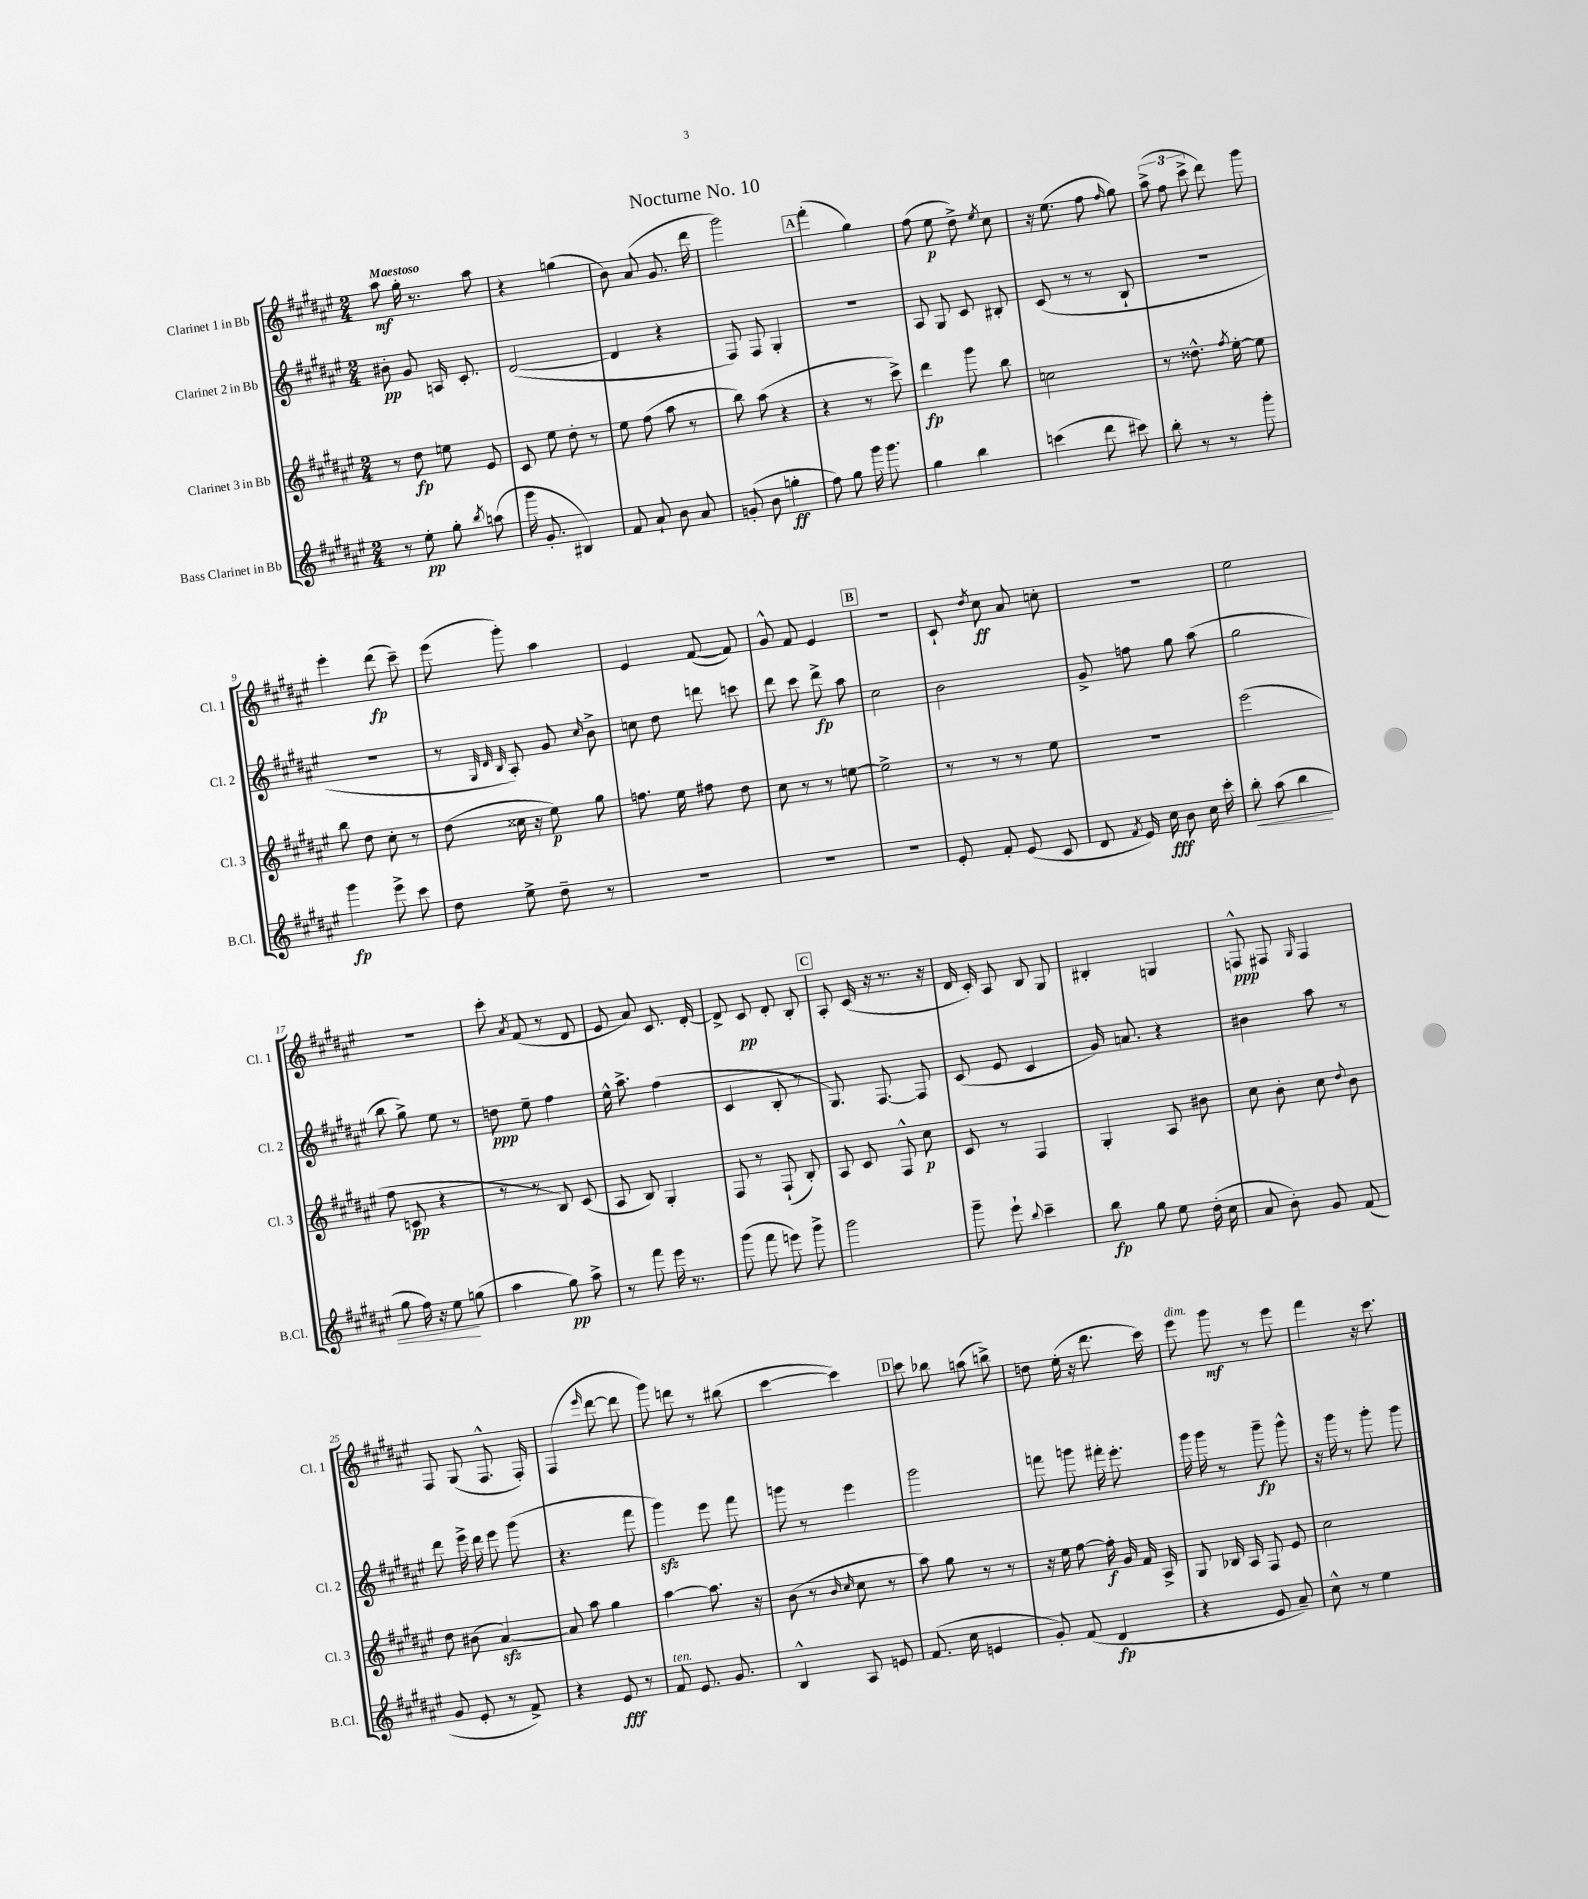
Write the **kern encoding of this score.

**kern	**dynam	**kern	**dynam	**kern	**dynam	**kern	**dynam
*part4	*part4	*part3	*part3	*part2	*part2	*part1	*part1
*staff4	*staff4	*staff3	*staff3	*staff2	*staff2	*staff1	*staff1
*I"Bass Clarinet in Bb	*	*I"Clarinet 3 in Bb	*	*I"Clarinet 2 in Bb	*	*I"Clarinet 1 in Bb	*
*I'B.Cl.	*	*I'Cl. 3	*	*I'Cl. 2	*	*I'Cl. 1	*
*clefG2	*	*clefG2	*	*clefG2	*	*clefG2	*
*k[f#c#g#d#a#e#]	*	*k[f#c#g#d#a#e#]	*	*k[f#c#g#d#a#e#]	*	*k[f#c#g#d#a#e#]	*
*M2/4	*	*M2/4	*	*M2/4	*	*M2/4	*
=1	=1	=1	=1	=1	=1	=1	=1
!	!	!	!	!	!	!LO:TX:a:B:t=Maestoso	!
8r	.	8r	.	8b#X'\	pp	8aa#\	mf
8ee#'\	pp	8dd#\	fp	8g#/	.	16gg#'\	.
.	.	.	.	.	.	8.r	.
8gg#'\	.	8een\	.	16An/	.	.	.
.	.	.	.	8.c#'/	.	.	.
8qbb/	.	.	.	.	.	.	.
(8aan\	.	8e#/	.	.	.	8aa#\	.
=2	=2	=2	=2	=2	=2	=2	=2
16ggg#\	.	8c#/	.	([2d#/	.	4r	.
8.g#'/	.	.	.	.	.	.	.
.	.	8ee#\	.	.	.	.	.
4B#X/)	.	8dd#'\	.	.	.	(4ggn\	.
.	.	8r	.	.	.	.	.
=3	=3	=3	=3	=3	=3	=3	=3
8f#/	.	8ee#\	.	4d#/]	.	8b\)	.
8a#`/	.	(8ff#\	.	.	.	(8a#/	.
8b\	.	8aa#\	.	4r	.	8.g#/	.
8a#/	.	8r	.	.	.	.	.
.	.	.	.	.	.	16ddd#\	.
=4	=4	=4	=4	=4	=4	=4	=4
(8gn'/	.	8bb\)	.	8F#/)	.	2ggg#\)	.
8b\	.	(8aa#\	.	8F#/	.	.	.
4ggn'\	ff	4r	.	4G#'/	.	.	.
!!LO:REH:place=s1:t=A
=5	=5	=5	=5	=5	=5	=5	=5
8ff#\)	.	4r	.	2r	.	(4fff#'\	.
8gg#\	.	.	.	.	.	.	.
16ggg#\	.	8r	.	.	.	4gg#\)	.
8.ggg#\	.	.	.	.	.	.	.
.	.	8ccc#^\)	.	.	.	.	.
=6	=6	=6	=6	=6	=6	=6	=6
4gg#\	.	4ddd#\	fp	8A#/	.	(8ff#\	.
.	.	.	.	8G#/	.	8ee#\	p
4bb\	.	8ggg#\	.	8c#/	.	8dd#^\)	.
.	.	.	.	.	.	8qee#/	.
.	.	8bb\	.	8B#X'/	.	8cc#\	.
=7	=7	=7	=7	=7	=7	=7	=7
(4cccn\	.	2ccn\	.	(8c#/	.	16r	.
.	.	.	.	.	.	(8.ee#\	.
.	.	.	.	8r	.	.	.
8ddd#\	.	.	.	8r	.	8ff#\	.
.	.	.	.	.	.	16qqff#/	.
8ccc#X\)	.	.	.	8B`/	.	8gg#\)	.
=8	=8	=8	=8	=8	=8	=8	=8
8bb'\	.	8r	.	2r	.	(12aa#^\	.
.	.	.	.	.	.	12ff#\	.
8r	.	8.dd##X^^\	.	.	.	.	.
.	.	.	.	.	.	12ccc#^\	.
8r	.	.	.	.	.	8ddd#\)	.
.	.	8qff#/	.	.	.	.	.
.	.	[16ee#'\	.	.	.	.	.
8ggg#'\	.	8ee#\]	.	.	.	8ggg#\	.
!!LO:LB:g=z
=9	=9	=9	=9	=9	=9	=9	=9
4ggg#\	fp	8bb\	.	2r	.	4eee#'\	.
.	.	8dd#\	.	.	.	.	.
8eee#^\	.	8cc#'\	.	.	.	(8ddd#\	fp
8ccc#\	.	8r	.	.	.	8ccc#~\)	.
=10	=10	=10	=10	=10	=10	=10	=10
8dd#\	.	(8dd#\	.	8r	.	(8eee#\	.
.	.	.	.	32qqG#/	.	.	.
.	.	.	.	32qqd#/	.	.	.
.	.	.	.	32qqB/	.	.	.
8ee#^\	.	16cc##X\	.	8A#'/)	.	8ggg#'\)	.
.	.	16r	.	.	.	.	.
8dd#~\	.	8ee#\)	p	8g#/	.	4aa#\	.
.	.	.	.	16qqcc#/	.	.	.
8r	.	8gg#\	.	8b^\	.	.	.
=11	=11	=11	=11	=11	=11	=11	=11
2r	.	8.ffn\	.	8ccn\	.	4e#/	.
.	.	.	.	8dd#\	.	.	.
.	.	16ee#\	.	.	.	.	.
.	.	8ff#X\	.	8dddn\	.	([8f#/	.
.	.	8dd#\	.	8cccn\	.	8f#/])	.
=12	=12	=12	=12	=12	=12	=12	=12
2r	.	8cc#\	.	8ddd#\	.	8g#^^/	.
.	.	8r	.	8ccc#\	.	8f#/	.
.	.	8r	.	8ddd#^\	fp	4e#/	.
.	.	[8een\	.	8aa#\	.	.	.
!!LO:REH:place=s1:t=B
=13	=13	=13	=13	=13	=13	=13	=13
2r	.	2ee^\]	.	2cc#\	.	2r	.
=14	=14	=14	=14	=14	=14	=14	=14
8e#'/	.	8r	.	2b\	.	8c#`/	.
.	.	.	.	.	.	8qdd#/	.
8f#'/	.	8r	.	.	.	8cc#\	ff
(8e#/	.	8r	.	.	.	8a#/	.
8c#/	.	8ee#\	.	.	.	8ccn'\	.
=15	=15	=15	=15	=15	=15	=15	=15
8d#/	.	2r	.	8g#^/	.	2r	.
8qf#/	.	.	.	.	.	.	.
16e#/)	.	.	.	8ffn\	.	.	.
16cc#\	fff	.	.	.	.	.	.
8b\	.	.	.	8gg#\	.	.	.
16cc#\	.	.	.	(8aa#\	.	.	.
16ccc#'\	.	.	.	.	.	.	.
=16	=16	=16	=16	=16	=16	=16	=16
!	!LO:HP:b	!	!	!	!	!	!
8bb'\	<	(2eee#\	.	2gg#\	.	2ee#\	.
(8aa#\	.	.	.	.	.	.	.
4bb\	.	.	.	.	.	.	.
!!LO:LB:g=z
=17	=17	=17	=17	=17	=17	=17	=17
8gg#\	.	8ff#\	.	8bb\	.	2r	.
16ff#\)	.	8cn/	pp	8gg#^\)	.	.	.
16r	.	.	.	.	.	.	.
8ee#\	.	4r	.	8ee#\	.	.	.
(8ggn\	[	.	.	8r	.	.	.
=18	=18	=18	=18	=18	=18	=18	=18
4aa#\	.	8r	.	8ddn\	ppp	8ccc#'\	.
.	.	.	.	.	.	8qa#/	.
.	.	8r	.	8ee#~\	.	(8f#/	.
8gg#\)	pp	8B/)	.	4ff#\	.	8r	.
8aa#^\	.	(8c#/	.	.	.	8d#/	.
=19	=19	=19	=19	=19	=19	=19	=19
8r	.	8A#/	.	16ee#^^\	.	8e#/	.
.	.	.	.	8.aa#^\	.	.	.
8fff#\	.	8B/)	.	.	.	8a#/)	.
16eee#\	.	4G#'/	.	(4ff#\	.	8.c#/	.
8.r	.	.	.	.	.	.	.
.	.	.	.	.	.	[16d#'/	.
=20	=20	=20	=20	=20	=20	=20	=20
(8ggg#\	.	8F#/	.	4c#/	.	8d#^/]	.
8fff#\	.	8r	.	.	.	8c#/	pp
8eeen\)	.	(8F#`/	.	8B'/	.	8d#'/	.
8ggg#^\	.	8B'/)	.	8r	.	8B'/	.
!!LO:REH:place=s1:t=C
=21	=21	=21	=21	=21	=21	=21	=21
2ggg#\	.	8A#/	.	8.G#/)	.	8A#'/	.
.	.	8c#/	.	.	.	(16c#/	.
.	.	.	.	[8.F#/	.	16r	.
.	.	8F#^^/	.	.	.	8.r	.
.	.	8cc#\	p	8F#/]	.	.	.
.	.	.	.	.	.	16r	.
=22	=22	=22	=22	=22	=22	=22	=22
8ggg#~\	.	8c#/	.	(8c#/	.	16d#/	.
.	.	.	.	.	.	16c#'/)	.
8eee#`\	.	8r	.	8e#/	.	8A#/	.
8qqbb/	.	.	.	.	.	.	.
4ccc#~\	.	4F#/	.	4c#/	.	8B/	.
.	.	.	.	.	.	8G#/	.
=23	=23	=23	=23	=23	=23	=23	=23
8bb\	fp	4G#'/	.	16g#/)	.	4B#X'/	.
.	.	.	.	8.an/	.	.	.
8gg#\	.	.	.	.	.	.	.
8ee#\	.	8A#/	.	4r	.	4Gn/	.
(16dd#'\	.	8b#X\	.	.	.	.	.
16cc#\	.	.	.	.	.	.	.
=24	=24	=24	=24	=24	=24	=24	=24
8a#/	.	8cc#\	.	4b#X\	.	8Fn^^/	ppp
8b'\)	.	8b'\	.	.	.	8F#X/	.
.	.	.	.	.	.	16qqG#/	.
8g#/	.	8cc#\	.	8aa#\	.	4F#/	.
.	.	8qqdd#/	.	.	.	.	.
(8f#/	.	8b\	.	8r	.	.	.
!!LO:LB:g=z
=25	=25	=25	=25	=25	=25	=25	=25
8g#/	.	8dd#\	.	8ddd#\	.	8F#/	.
8e#'/	.	(8b#X\	.	16eee#^\	.	(8G#/	.
.	.	.	.	16ddd#\	.	.	.
8r	.	[4a#zz/)	.	8eee#\	.	8.F#^^/	.
8f#^/)	.	.	.	(8ggg#\	.	.	.
.	.	.	.	.	.	16F#'/)	.
=26	=26	=26	=26	=26	=26	=26	=26
4r	.	8a#/]	.	4.r	.	(4F#/	.
.	.	8aa#\	.	.	.	.	.
.	.	.	.	.	.	16qqeee#/	.
8e#/	fff	4gg#\	.	.	.	[8ddd#\	.
8r	.	.	.	8fff#\	.	8ddd#\]	.
=27	=27	=27	=27	=27	=27	=27	=27
!LO:TX:a:i:t=ten.	!	!	!	!	!	!	!
8f#/	.	[4aa#\	.	4ggg#zz\)	.	8ggg#\)	.
8.e#/	.	.	.	.	.	8dddn\	.
.	.	8.aa#\]	.	8eee#\	.	8r	.
8.g#/	.	.	.	.	.	.	.
.	.	.	.	8fff#\	.	(8bb#X\	.
.	.	16r	.	.	.	.	.
=28	=28	=28	=28	=28	=28	=28	=28
4B^^/	.	(8b\	.	8gggn\	.	[4ccc#\	.
.	.	8r	.	8r	.	.	.
.	.	16qqb/	.	.	.	.	.
.	.	16qqcc#/	.	.	.	.	.
8A#/	.	8cc#\	.	4eee#\	.	4ccc#\])	.
8en/	.	8r	.	.	.	.	.
!!LO:REH:place=s1:t=D
=29	=29	=29	=29	=29	=29	=29	=29
(8.f#/	.	8aa#\)	.	2ggg#\	.	8ccc#\	.
.	.	8gg#\	.	.	.	8bb-X\	.
16cc#\	.	.	.	.	.	.	.
4en/	.	8r	.	.	.	(8aan\	.
.	.	8r	.	.	.	8bbn^\)	.
=30	=30	=30	=30	=30	=30	=30	=30
8g#'/)	.	16r	.	8fffn\	.	8ddn\	.
.	.	16ee#\	.	.	.	.	.
(8f#/	.	[8ff#\	.	8gggn\	.	(16ee#'\	.
.	.	.	.	.	.	16r	.
4d#/	fp	16ff#'\]	f	16fff#X'\	.	8.ddd#\	.
.	.	16g#/	.	8.eee#'\	.	.	.
.	.	16f#/	.	.	.	.	.
.	.	16A#^/	.	.	.	16ccc#\)	.
=31	=31	=31	=31	=31	=31	=31	=31
!	!	!	!	!	!	!LO:TX:a:i:t=dim.	!
4r	.	8G#/	.	16ggg#\	.	8eee#\	.
.	.	.	.	16ggg#\	.	.	.
.	.	16B-X/	.	8r	.	8ggg#\	mf
.	.	16A#/	.	.	.	.	.
8e#/	.	8F#/	.	8ggg#~\	fp	8r	.
8a#~/)	.	8e#/	.	8ggg#^^\	.	8eee#\	.
=32	=32	=32	=32	=32	=32	=32	=32
8cc#^^\	.	2cc#\	.	16r	.	4fff#\	.
.	.	.	.	16ggg#\	.	.	.
8r	.	.	.	8r	.	.	.
4ee#\	.	.	.	8ggg#'\	.	16r	.
.	.	.	.	.	.	8.ccc#\	.
.	.	.	.	8ggg#\	.	.	.
==	==	==	==	==	==	==	==
*-	*-	*-	*-	*-	*-	*-	*-
